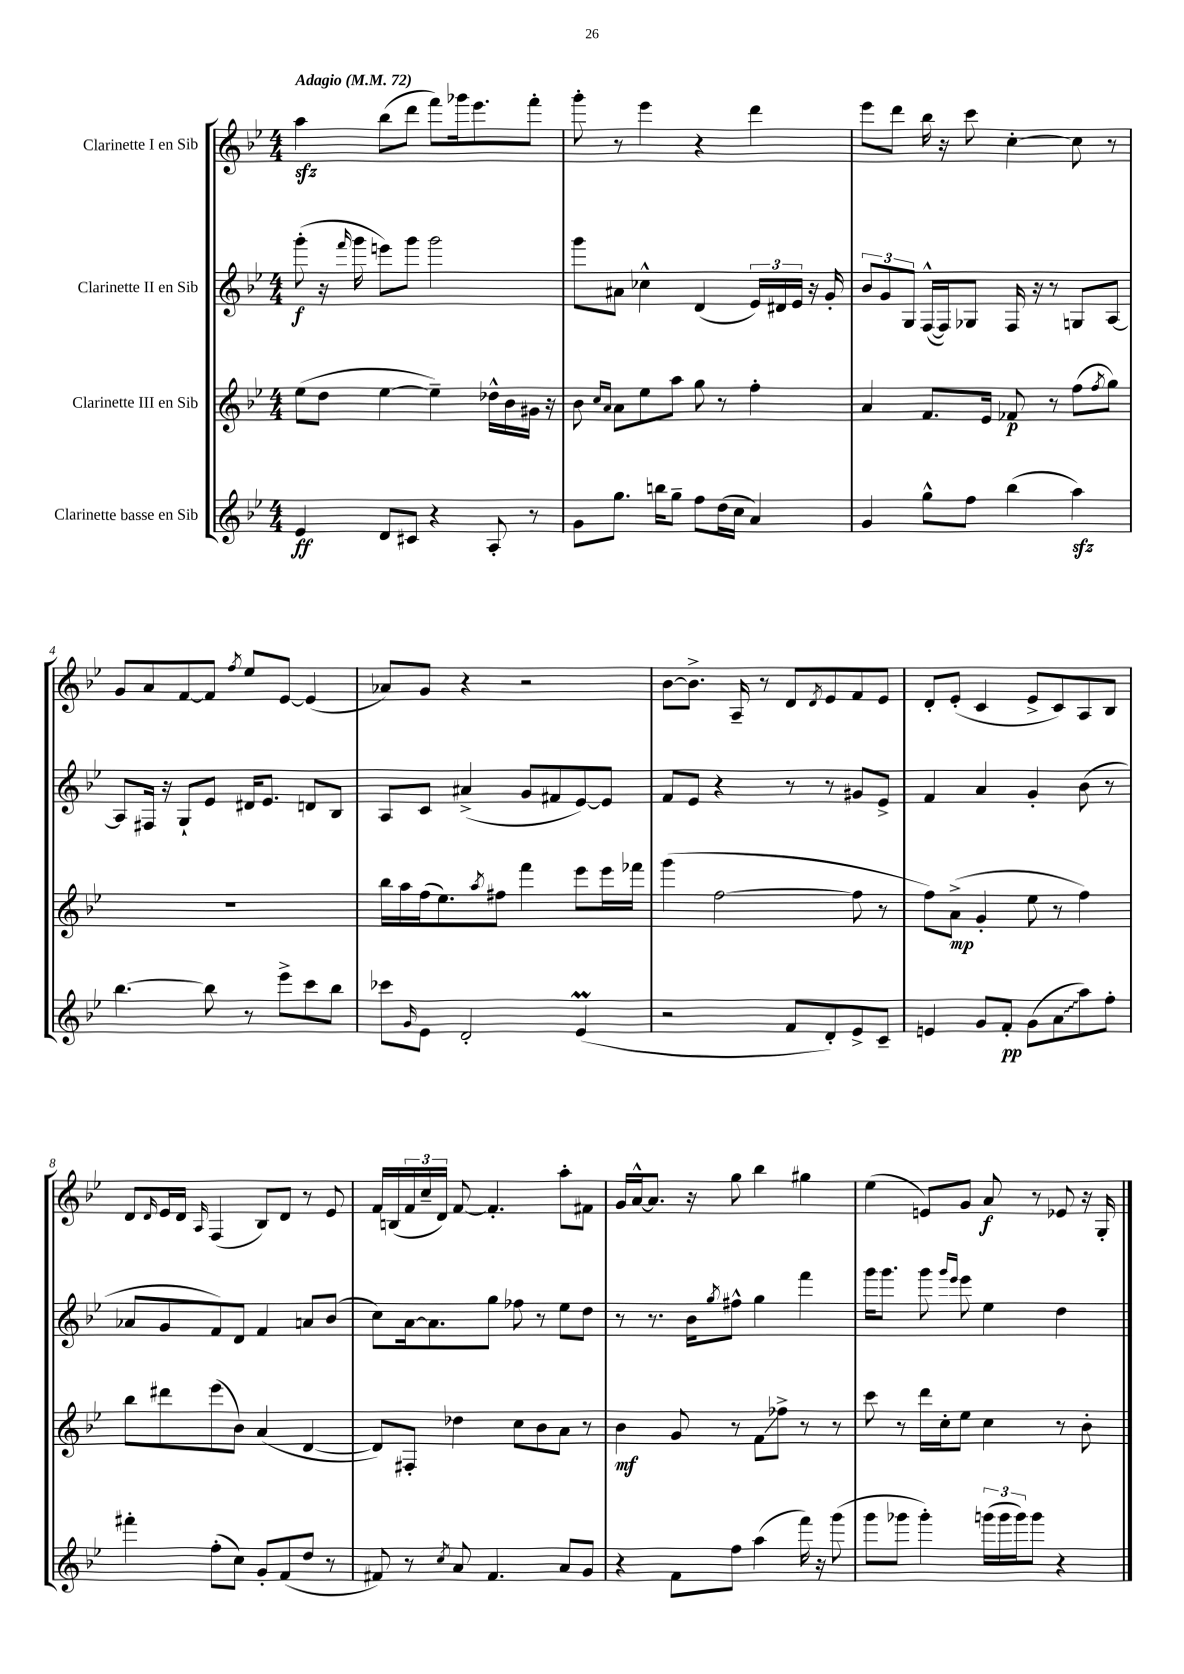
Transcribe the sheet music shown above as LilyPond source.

<<
\new StaffGroup <<
\new Staff = "s0" \with { instrumentName = "Clarinette I en Sib" } {
    \clef treble \key bes \major \numericTimeSignature \time 4/4 \tempo "Adagio" 4 = 72
    a''4\sfz bes''8( d'''8 f'''8) ges'''16 ees'''8. f'''8-. |
    g'''8-. r8 ees'''4 r4 d'''4 |
    ees'''8 d'''8 bes''16 r16 c'''8 c''4~-. c''8 r8 |
    g'8 a'8 f'8~ f'8 \acciaccatura { f''8 } ees''8 ees'8~ ees'4( |
    aes'8) g'8 r4 r2 |
    bes'8~ bes'8.-> a16-- r8 d'8 \acciaccatura { d'8 } ees'8 f'8 ees'8 |
    d'8-. ees'8-.( c'4 ees'8-> c'8) a8 bes8 |
    d'8 \grace { d'16 } ees'16 d'16 \grace { a16 } f4( bes8) d'8 r8 ees'8 |
    f'16 b16( \tuplet 3/2 { f'16 c''16-- d'16) } f'8~ f'4.-. a''8-. fis'8 |
    g'16 a'16~-^ a'8. r16 g''8 bes''4 gis''4 |
    ees''4( e'8) g'8 a'8\f r8 ees'8 r16 g16-. \bar "|." |
}
\new Staff = "s1" \with { instrumentName = "Clarinette II en Sib" } {
    \clef treble \key bes \major \numericTimeSignature \time 4/4
    g'''8-.\f( r16 \grace { f'''16 } g'''16 e'''8) g'''8 g'''2 |
    g'''8 ais'8 ces''4-^ d'4( \tuplet 3/2 { ees'16) dis'16 ees'16 } r16 g'16-. |
    \tuplet 3/2 { bes'8 g'8 g8 } f16~-^( f16) ges8 f16 r16 r8 g8 a8~ |
    a8 fis16 r16 g8-! ees'8 dis'16 ees'8. d'8 bes8 |
    a8 c'8 ais'4->( g'8 fis'8 ees'8~) ees'8 |
    f'8 ees'8 r4 r8 r8 gis'8 ees'8-> |
    f'4 a'4 g'4-. bes'8( r8 |
    aes'8 g'8 f'8) d'8 f'4 a'8 bes'8( |
    c''8) a'16~ a'8. g''8 fes''8 r8 ees''8 d''8 |
    r8 r8. bes'16 \acciaccatura { g''8 } fis''8-^ g''4 f'''4 |
    g'''16 g'''8. g'''8 \grace { g'''16 ees'''16 } ees'''8 ees''4 d''4 \bar "|." |
}
\new Staff = "s2" \with { instrumentName = "Clarinette III en Sib" } {
    \clef treble \key bes \major \numericTimeSignature \time 4/4
    ees''8( d''8 ees''4~ ees''4--) des''16-^ bes'16 gis'16 r16 |
    bes'8 \grace { c''16 a'16 } a'8 ees''8 a''8 g''8 r8 f''4-. |
    a'4 f'8. ees'16 fes'8\p r8 f''8( \acciaccatura { f''8 } g''8) |
    R1 |
    bes''16 a''16 f''16( ees''8.) \acciaccatura { a''8 } fis''8 f'''4 ees'''8 ees'''16 fes'''16 |
    g'''4( f''2~ f''8 r8 |
    f''8) a'8->\mp( g'4-. ees''8 r8 f''4) |
    bes''8 dis'''8 ees'''8( bes'8) a'4( d'4~ |
    d'8) fis8-. des''4 c''8 bes'8 a'8 r8 |
    bes'4\mf g'8 r8 f'8\glissando fes''8-> r8 r8 |
    c'''8 r8 d'''16 c''16-. ees''8 c''4 r8 bes'8-. \bar "|." |
}
\new Staff = "s3" \with { instrumentName = "Clarinette basse en Sib" } {
    \clef treble \key bes \major \numericTimeSignature \time 4/4
    ees'4\ff d'8 cis'8 r4 a8-. r8 |
    g'8 g''8. b''16 g''8-- f''8 d''16( c''16 a'4) |
    g'4 g''8-^ f''8 bes''4( a''4\sfz) |
    bes''4.~ bes''8 r8 ees'''8-> c'''8 bes''8 |
    ces'''8 \grace { g'16 } ees'8 d'2-. ees'4\prall( |
    r2 f'8 d'8-.) ees'8-> c'8-- |
    e'4 g'8 f'8-.\pp g'8( \once \override Glissando.style = #'zigzag a'8\glissando a''8) f''8-. |
    fis'''4-. f''8-.( c''8) g'8-. f'8( d''8 r8 |
    fis'8) r8 \acciaccatura { c''8 } a'8 fis'4. a'8 g'8 |
    r4 f'8 f''8 a''4( f'''16) r16 g'''8( |
    g'''8 ges'''8 ges'''4-.) \tuplet 3/2 { g'''16( g'''16 g'''16) } g'''8 r4 \bar "|." |
}
>>
>>
